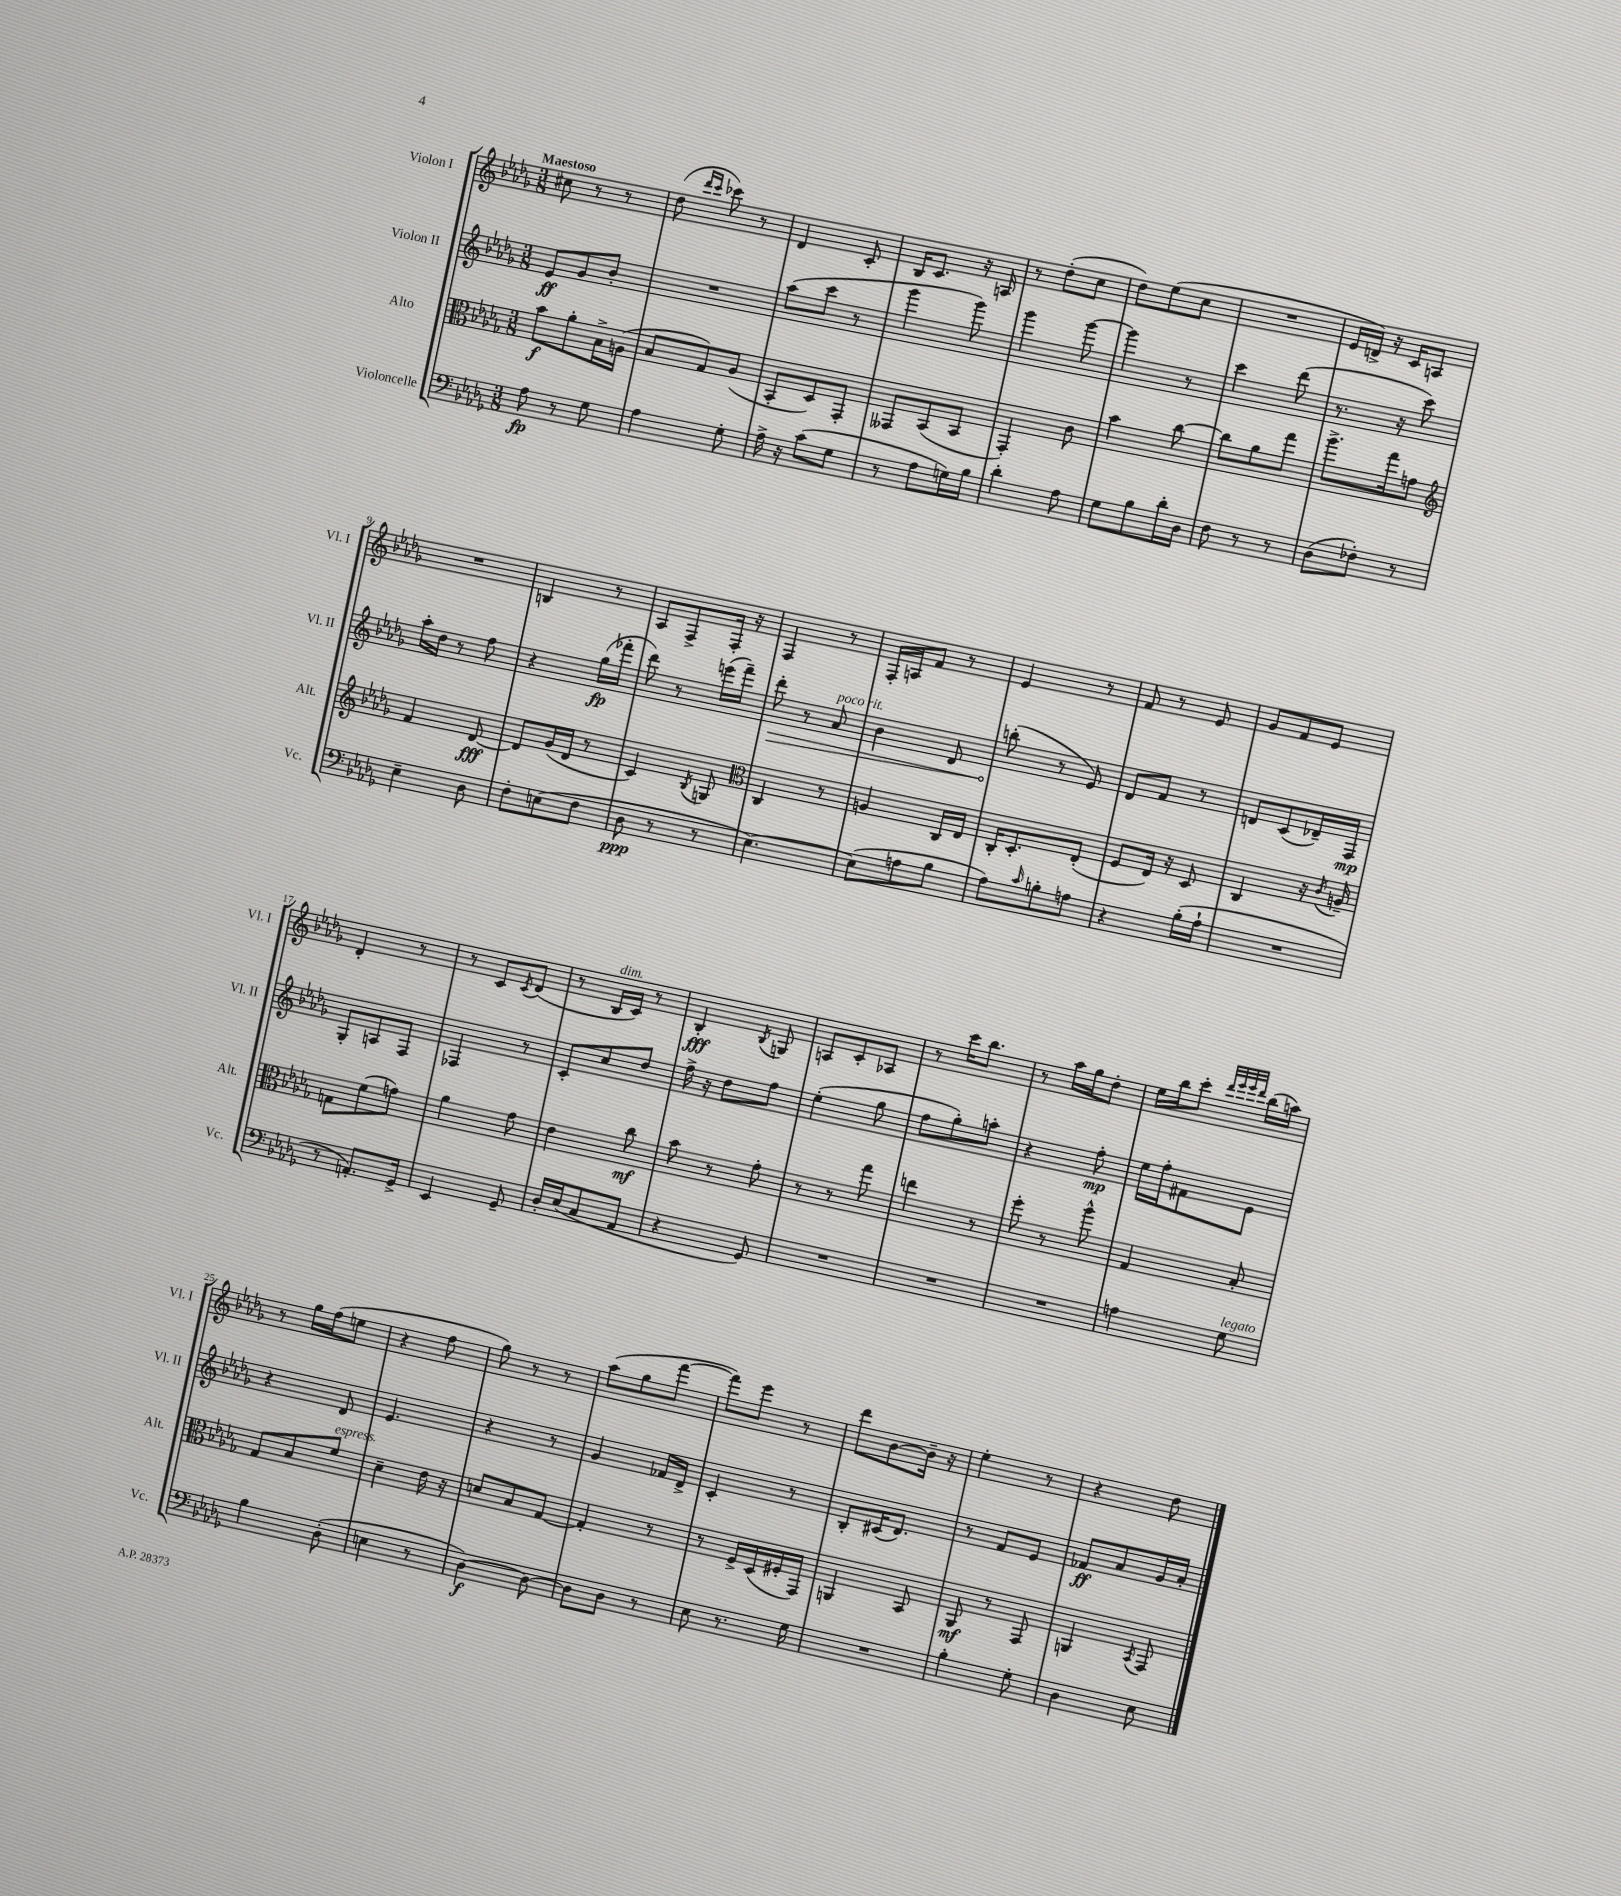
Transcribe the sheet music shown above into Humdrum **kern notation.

**kern	**kern	**kern	**kern
*staff4	*staff3	*staff2	*staff1
*clefF4	*clefC3	*clefG2	*clefG2
*k[b-e-a-d-g-]	*k[b-e-a-d-g-]	*k[b-e-a-d-g-]	*k[b-e-a-d-g-]
*M3/8	*M3/8	*M3/8	*M3/8
8A-	8b-	8e-	8cc#
8r	8a-'	8g-	8r
8G-	16B-^	8b-'	8r
.	(16A	.	.
=	=	=	=
4A-	8B-	4.r	(8dd-
.	.	.	16qqddd-
.	.	.	16qqccc
.	8G-)	.	8ccc-)
8G-'	(8A-	.	8r
=	=	=	=
16A-^	8BB-'	(8aa-	4d-
16r	.	.	.
(8c	8D-)	8ccc	.
8G-	8GG-'	8r	8c'
=	=	=	=
8r	8GG--	4ggg-	16B-
.	.	.	8.c
8A-	(8BB-	.	.
16G)	8BB-	8ggg-)	16r
16B-	.	.	16A
=	=	=	=
4d-'	4GG-')	4ggg-	8r
.	.	.	(8dd-'
8A-	8c	[8ggg-	8cc
=	=	=	=
8G-	4b-	4ggg-]	8dd-)
8B-	.	.	(8ee-
16d-'	[8cc	8r	8cc
16D-	.	.	.
=	=	=	=
8F	8cc]	4ccc	4.r
8r	8a-	.	.
8r	8gg-	(8ddd-	.
=	=	=	=
(8D-	8.aa-^	8.r	16e-
.	.	.	16d^)
8F-')	.	.	16r
.	16gg-	16r	16c
8r	8g	8ccc)	8A
=	=	=	=
*	*clefG2	*	*
4E-~	4f	16aa-'	4.r
.	.	16dd-	.
.	.	8r	.
8D-	[8d-	8ff	.
=	=	=	=
8F'	8d-]	4r	4B
(8E	(16g-	.	.
.	16d-	.	.
8F	8r	(16gg-	8r
.	.	16fff-'	.
=	=	=	=
8D-	4c)	8ddd-)	8A-
8r	.	8r	8F^
.	8qB-	.	.
8r	8G	(16eee	16F'
.	.	16fff~)	16r
=	=	=	=
*	*clefC3	*	*
[4.E-)	4C	8ddd-'	4F
.	.	8r	.
.	8r	8a-	8r
=	=	=	=
(8E-]	4A	4b-	16F'
.	.	.	16A
8A	.	.	8f
8B-	16C	8d-	8r
.	16E-	.	.
=	=	=	=
8A-)	16C'	(8bb'	4e-
.	8.D-'	.	.
16qqc	.	.	.
8B'	.	8r	.
8A	(8E-'	8e-)	8r
=	=	=	=
4r	8F	8d-	8f
.	16E-)	8f	8r
.	16r	.	.
(16B-'	8D-	8r	8e-
16A-`	.	.	.
=	=	=	=
4.r	4C	8d	8g-
.	.	(8c	8f
.	16r	16d-~)	8e-
.	8qc	.	.
.	16A~	16F	.
=	=	=	=
8r	8G	8G-'	4d-'
8.AA')	(8f	8A	.
.	8g)	8F	8r
16GG-^	.	.	.
=	=	=	=
4EE-	4a-	4F-	8r
.	.	.	8c
.	.	.	8qc
8GG-~	8g-	8r	(8d-
=	=	=	=
16D-'	4e-	8c'	8r
(16E-	.	.	.
8C	.	8cc	16B-
.	.	.	16c)
8AA-	8cc	8dd-	8r
=	=	=	=
4r	8b-	16ff^	4B-'
.	.	16r	.
.	8r	8dd-	.
.	.	.	8qB-
8GG-)	8g-'	8ff	8G
=	=	=	=
4.r	8r	(4ee-'	8A
.	8r	.	8c'
.	8gg-	8gg-	8A-
=	=	=	=
4.r	4ee	8ff	8r
.	.	8gg-')	16ccc
.	.	.	8.bb-
.	8r	8aa'	.
=	=	=	=
4.r	8ff'	4r	8r
.	8r	.	16aa-
.	.	.	16gg-
.	8aa-^^	8ff'	8dd-'
=	=	=	=
4A	4G-	16ee-	16ee-
.	.	16ff'	16bb-
.	.	8f#	8ccc'
.	.	.	32qqddd-
.	.	.	32qqeee-
.	.	.	32qqeee-
.	.	.	32qqddd-
8G-	8B-'	8e-	(16bb-
.	.	.	16aa)
=	=	=	=
4B-	8G-	4r	8r
.	8B-	.	16gg-
.	.	.	(16ff
(8D-'	8f	8d-	8ee
=	=	=	=
4E	4d-~	4.e-	4r
8r	16e-	.	8ff
.	16r	.	.
=	=	=	=
[4D-)	8d	4r	8gg-)
.	8B-	.	8r
8D-_	[8G-	8r	8r
=	=	=	=
8D-]	4G-']	4g-	(8aa-
8D-	.	.	8gg-
8r	8r	16f-	[8fff
.	.	16d-^	.
=	=	=	=
8E-	8r	4c'	8fff])
8.r	16F^	.	8eee-
.	(16D-	.	.
.	16F#'	8r	8r
16G-	16GG-)	.	.
=	=	=	=
4.r	4AA	8B-'	8ddd-
.	.	(16c#	[8b-
.	.	8.d-)	.
.	8BB-	.	16b-~]
.	.	.	16r
=	=	=	=
4B-'	8AA-	8r	4ee-'
.	8r	8f	.
8G-'	8GG-	8e-	8r
=	=	=	=
4D-	4AA	8f-	4r
.	.	8a-	.
.	8qBB-	.	.
8E-	8GG-	16g-	8dd-
.	.	16a-'	.
==	==	==	==
*-	*-	*-	*-
